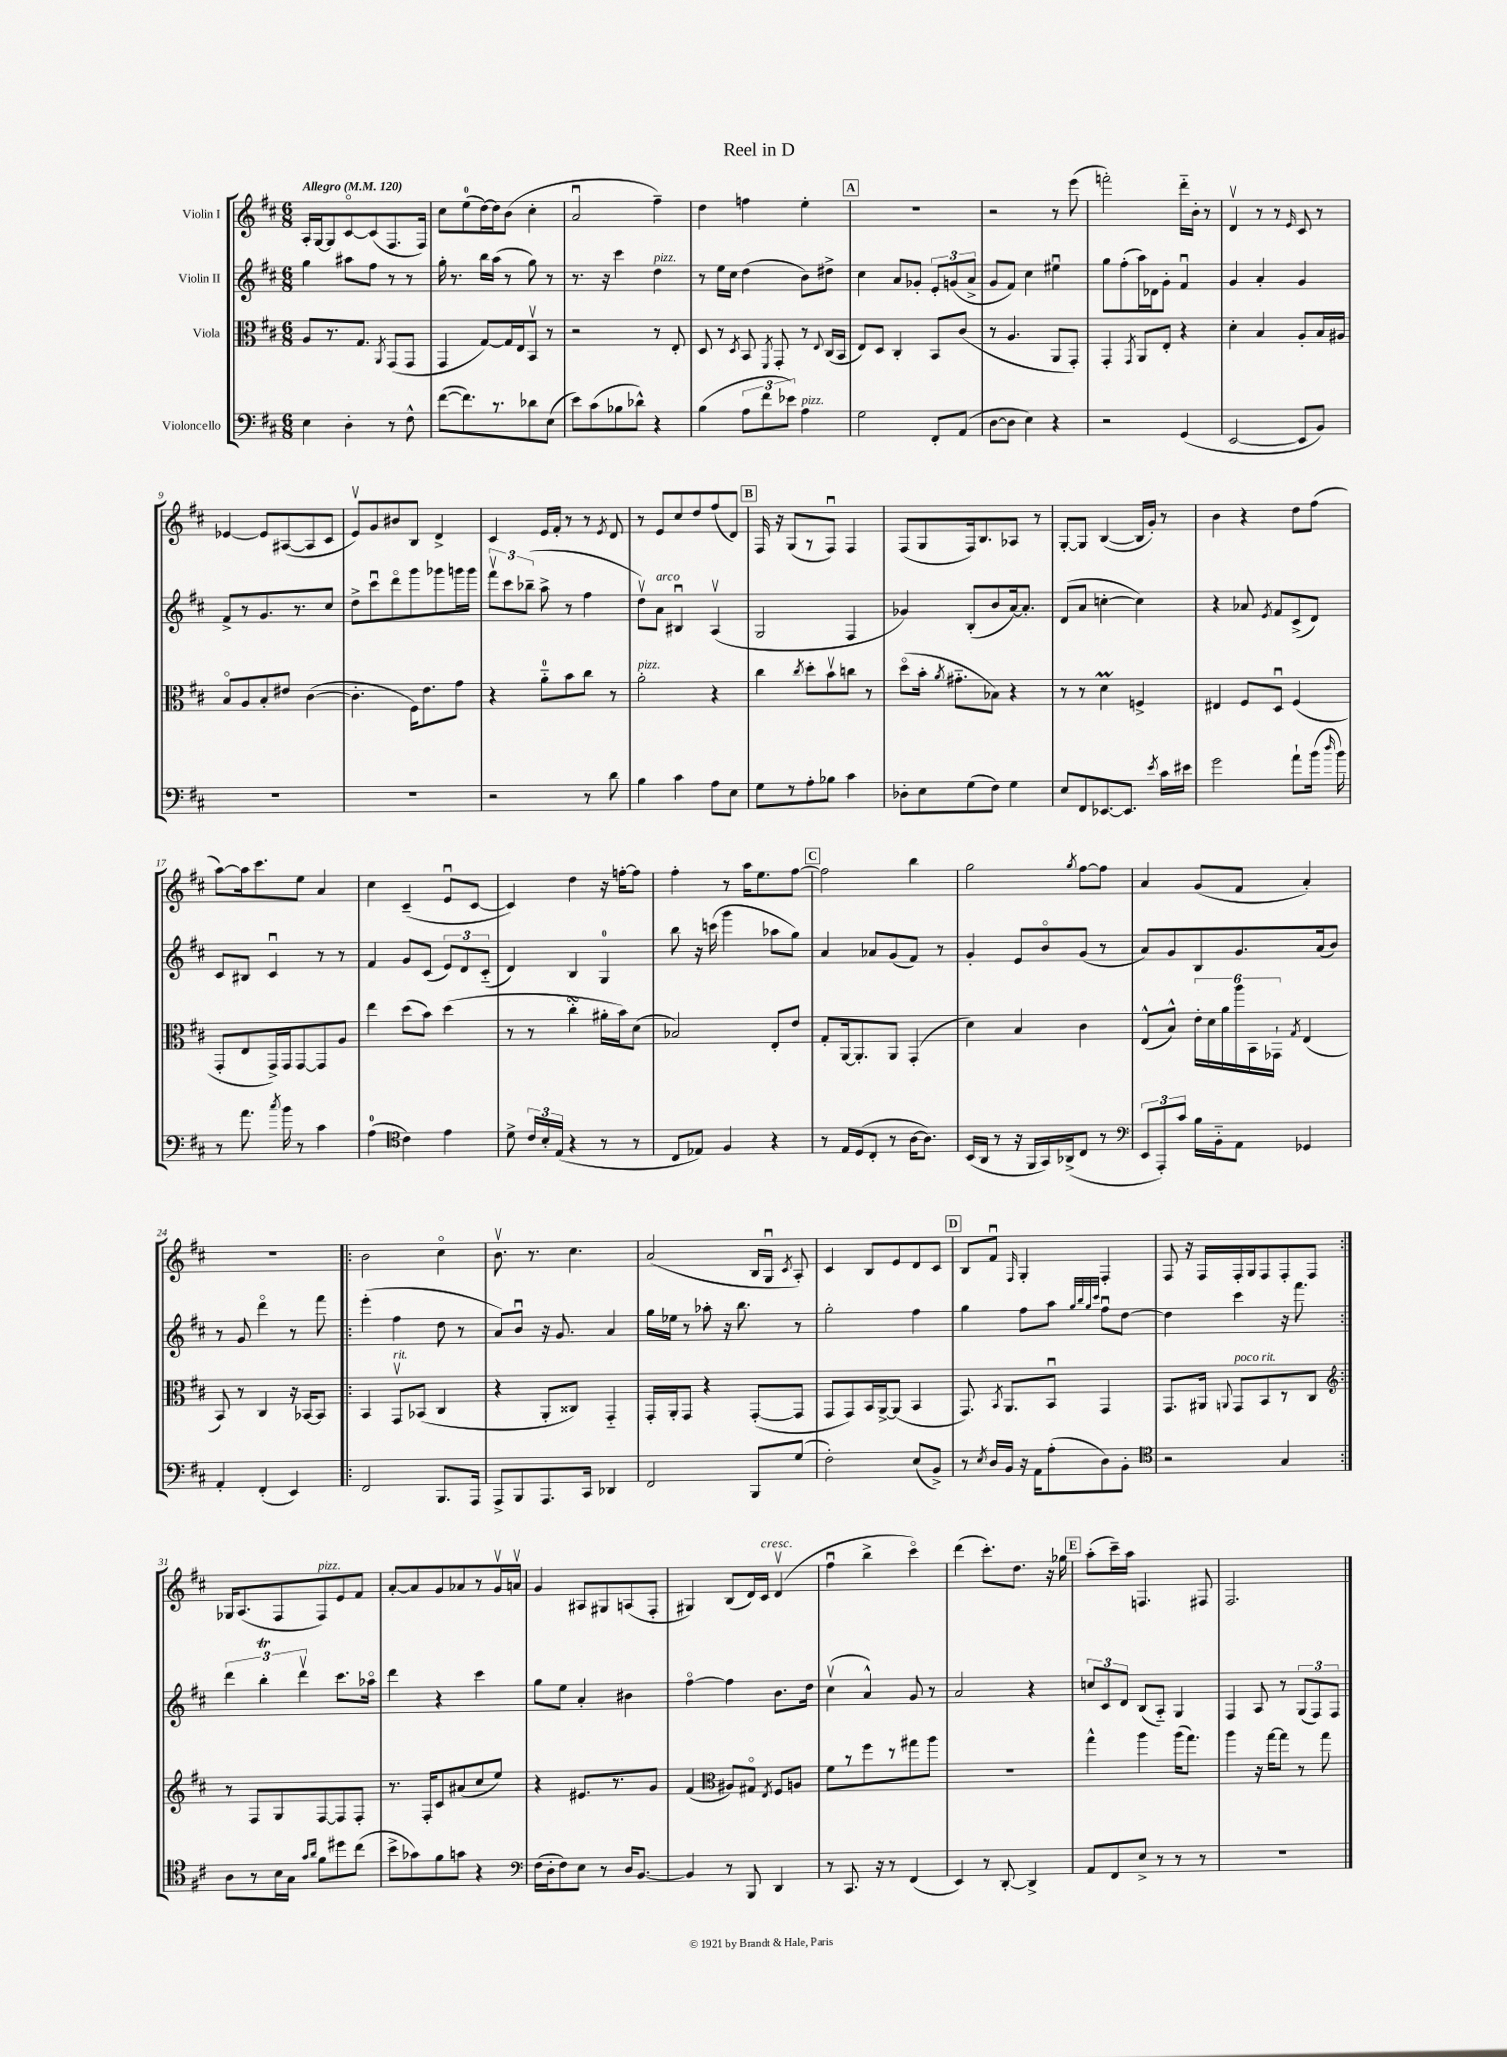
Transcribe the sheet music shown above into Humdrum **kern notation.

**kern	**kern	**kern	**kern
*staff4	*staff3	*staff2	*staff1
*clefF4	*clefC3	*clefG2	*clefG2
*k[f#c#]	*k[f#c#]	*k[f#c#]	*k[f#c#]
*M6/8	*M6/8	*M6/8	*M6/8
*MM120	*MM120	*MM120	*MM120
4E	8A	4gg	16A'
.	.	.	[16G
.	8.r	.	8G]
4D'	.	8aa#	[8c#o
.	8.G	.	.
.	.	8ff#	(8c#]
.	8qAA	.	.
8r	(8GG	8r	8.F#
8F#^^	8GG	8r	.
.	.	.	16F#)
=	=	=	=
([8f#	4GG	16gg'	8cc#
.	.	8.r	.
8.f#])	.	.	(8ee
.	[8G)	16bb	[16dd)
8.r	.	(16aa	16dd]
.	16G]	8r	(8b
.	16E	.	.
8d-	8BBv	8gg)	4cc#'
(8E	8r	8r	.
=	=	=	=
8e)	2r	8.r	2au
(8c#	.	.	.
.	.	16r	.
8B-	.	4ccc#	.
8d-^^)	.	.	.
4r	8r	4dd	4ff#~)
.	8E'	.	.
=	=	=	=
(4B	8D	8r	4dd
.	8r	16ee	.
.	.	16cc#	.
.	8qD	.	.
12A	8BB	(4dd	4ff
12f#	.	.	.
.	8qFF#	.	.
.	8GG'	.	.
12e-)	.	.	.
4A	8r	8b)	4ee'
.	8qqE	.	.
.	(16C#	8dd#^	.
.	16BB	.	.
=	=	=	=
2G	8E)	4cc#	2.r
.	8D	.	.
.	4C#'	8a	.
.	.	8g-'	.
8FF#'	8BB	12e'	.
.	.	(12g	.
(8AA	(8c#	.	.
.	.	12a^	.
=	=	=	=
[8D	8r	8g	2r
8D]	4.A	8f#)	.
4E)	.	4cc#	.
4r	8AA	4ee#u	8r
.	8GG')	.	(8eee
=	=	=	=
2r	4GG'	8gg	2fff')
.	.	(8ff#'	.
.	8qGG	.	.
.	8AA	16aa)	.
.	.	16d-	.
.	8E'	8g'	.
(4GG	4r	4f#u	16ddd'~
.	.	.	16b'
.	.	.	8r
=	=	=	=
[2EE	4d'	4g	4dv
.	4B	4a'	8r
.	.	.	8r
.	.	.	16qqe
8EE]	8A'	4g	8c#
8BB)	16B	.	8r
.	16A#	.	.
=	=	=	=
2.r	8Bo	8f#^	[4e-
.	8A	8r	.
.	8B'	8.g	8e-]
.	8e#	.	([8A#
.	.	8.r	.
.	([4c#	.	8A#]
.	.	8cc#	8c#
=	=	=	=
2.r	4.c#']	8dd^	8ev)
.	.	8ccc#u	8g
.	.	8dddo	8b#
.	16F#)	8ggg	8B
.	8.e	.	.
.	.	8ggg-	4d^
.	8g	16ggg	.
.	.	16ggg	.
=	=	=	=
2r	4r	12fff#v	4c#
.	.	12ccc#	.
.	.	(12bb-~	.
.	8a'~	8aa^	16e
.	.	.	16f#'
.	8b	8r	8r
8r	8cc#	4ff#	8r
.	.	.	8qe
8d	8r	.	8d
=	=	=	=
4B	2a'	8ddv)	8r
.	.	8a	8e
4c#	.	4B#u	8cc#
.	.	.	8dd
8A	4r	(4Av	(8ff#
8E	.	.	8d)
=	=	=	=
8G	4cc#	2G	16F#
.	.	.	16r
8r	.	.	(8G
.	8qcc#	.	.
8A'	8dd'	.	8r
8B-	8bv	.	8F#u)
4c#	8cc	4F#	4F#
.	8r	.	.
=	=	=	=
8D-'	(8ddo	4g-)	(8F#
8E	16b'	.	8G
.	8qa	.	.
.	8.g#'~	.	.
(8G	.	(8B'	16F#)
.	.	.	8.B
8F#)	8B-)	8b	.
4G	4r	[16a)	8A-
.	.	8.a']	.
.	.	.	8r
=	=	=	=
8E	8r	(8d	[8G'
8FF#	8r	8a	8G]
[8.EE-	4d	[4cc'	([4B
8.EE-]	.	.	.
.	4F^	4cc])	16B]
.	.	.	16g')
8qe	.	.	.
16c#	.	.	8r
16e#	.	.	.
=	=	=	=
2g	4E#	4r	4b
.	8F#	8a-	4r
.	.	8qe	.
.	8Du	8f#	.
8a`	(4F#	(8c#^	8dd
(16b	.	8d)	(8ff#
16qqdd	.	.	.
16b)	.	.	.
=	=	=	=
8r	8GG'	8c#	[8aa)
8.a	8E	8B#	16aa]
.	.	.	8.ccc#
.	16GG^)	4c#u	.
8qcc#	.	.	.
16b	16GG	.	.
8r	[8GG	.	8ee
4c#	8GG]	8r	4a
.	8A	8r	.
=	=	=	=
(4A	4ee	4f#	4cc#
*clefC4	*	*	*
4c#)	(8dd	8g	(4c#~
.	8b)	(8c#	.
4e	(4dd	12e)	8eu
.	.	12d	.
.	.	.	[8c#
.	.	(12c#'~	.
=	=	=	=
8d^	8r	4d)	4c#])
24c#	8r	.	.
24B'	.	.	.
(24E	.	.	.
4r	4cc#'	4B	4dd
8r	16a#'	4G	16r
.	16b)	.	[16ff'
8r	(8d	.	8ff]
=	=	=	=
8C#	2B-)	8bb	4ff#'
8E-)	.	16r	.
.	.	(16ccc	.
4F#	.	4ggg	8r
.	.	.	16aa
.	.	.	8.ee
4r	8E'	8aa-	.
.	8e	8gg)	[8ff#
=	=	=	=
8r	8G'	4a	2ff#]
16E	[16AA	.	.
(16D	8.AA']	.	.
8C#'	.	8a-	.
8r	8AA	(8g	.
[16A	(4GG'	8f#)	4bb
8.A])	.	.	.
.	.	8r	.
=	=	=	=
(16BB	4d)	4g'	2gg
16AA	.	.	.
8r	.	.	.
16r	4B	8e	.
16FF#	.	.	.
16GG)	.	8bo	.
(16AA-^	.	.	.
.	.	.	8qgg
8C#	4c#	(8g	[8ff#
8r	.	8r	8ff#]
=	=	=	=
*clefF4	*	*	*
12EE	(8E^^	8a)	4a
12AAA')	.	.	.
.	8B^^)	8g	.
12c#	.	.	.
16B	24e'	8B	(8g
.	24d	.	.
16BB'~	.	.	.
.	24a	.	.
8AA	24aa	8.g	8f#
.	24BB	.	.
.	24GG-`	.	.
.	8qG	.	.
4GG-	(4E	.	4a')
.	.	(16a	.
.	.	8b)	.
=	=	=	=
4AA'	8BB)	8r	2.r
.	8r	8g	.
(4FF#'	4C#	4dddo	.
4EE)	16r	8r	.
.	[16BB-	.	.
.	8BB-]	8fff#	.
=!|:	=!|:	=!|:	=!|:
2FF#	4BB	(4eee'	2b
.	8GGv	4ff#	.
.	(8BB-	.	.
8.BBB	4C#	8dd	4cc#o
.	.	8r	.
16AAA	.	.	.
=	=	=	=
8AAA^	4r	8a)	8.bv
8BBB	.	8bu	.
.	.	.	8.r
8.AAA	8AA'	16r	.
.	.	8.g	.
.	8C##)	.	4.cc#
16CC#	.	.	.
4DD-	4GG'~	4a	.
=	=	=	=
2FF#	16GG'	16gg	(2a
.	16AA'	16ee-	.
.	8GG	8r	.
.	4r	8aa-'	.
.	.	16r	.
.	.	8.bb	.
8BBB	([8GG'	.	16B
.	.	.	16Gu
.	.	.	8qc#
(8G	8GG]	8r	8A')
=	=	=	=
2F#')	8GG	2gg'	4c#
.	8GG)	.	.
.	16BB	.	8B
.	[16AA^	.	.
.	(8AA]	.	8e
(8E	4BB	4ff#	8d
8BB^)	.	.	8c#
=	=	=	=
8r	8.GG)	4gg	8B
8qE	.	.	.
16D	.	.	8f#u
.	8qBB	.	.
16BB	8.AA	.	.
.	.	.	16qqF#
16r	.	8ff#	4G'
16AA	.	.	.
(8A'	8BBu	8aa	.
.	.	32qqgg	.
.	.	32qqbb	.
.	.	32qqgg	.
.	.	32qqccc#	.
8D)	4GG	8ff#u	4F#'
8BB'	.	[8dd	.
=	=	=	=
*clefC4	*	*	*
2r	8.GG	4dd]	8F#
.	.	.	16r
.	16AA#	.	16F#
.	8qqAA	.	.
.	8GG	4ccc#	16F#'
.	.	.	16G
.	8BB	.	8F#
4G	8r	16r	8F#'
.	.	8.fff#	.
.	8C#	.	8F#
=:|!	=:|!	=:|!	=:|!
*	*clefG2	*	*
8A	8r	6ddd	16G-
.	.	.	(8.A
8r	8F#	.	.
.	.	6bb'	.
16B	8G	.	8F#
16G	.	.	.
.	.	6dddv	.
16qqg	.	.	.
16qqa	.	.	.
8f#	[8F#	.	8F#)
8dd#	8F#]	8.ccc#	8e
(8cc#	8F#'	.	8f#
.	.	16aa-o	.
=	=	=	=
8b^	8.r	4ddd	[8a'
8g-)	.	.	8a]
.	16F#'	.	.
8f#	8c#	4r	8g
8g	(8a#	.	8a-
4r	8cc#	4ccc#	8r
.	8ee)	.	16gv
.	.	.	16av
=	=	=	=
*clefF4	*	*	*
(16F#	4r	8gg	4g
16D'	.	.	.
8F#)	.	8ee	.
8E	8.e#	4a'	8A#
8r	.	.	8G#
.	8.r	.	.
16D	.	4b#	(8A
[8.BB	.	.	.
.	8g	.	8F#'
=	=	=	=
4BB]	(4f#	[4ff#o	4G#)
*	*clefC3	*	*
8r	8A#)	4ff#]	(8B
8BBB	8G#o	.	16d)
.	.	.	16c#
.	8qE	.	.
4DD	8F#	8.b	(4dv
.	8A	.	.
.	.	16dd	.
=	=	=	=
8r	8f#	(4cc#v	4ff#u
8.CC#	8r	.	.
.	8ff#	4a^^)	4bb^
16r	.	.	.
8r	8r	.	.
(4FF#	8gg#	8g	4ccc#o)
.	8aa	8r	.
=	=	=	=
4EE)	2.r	2a	(4ddd
8r	.	.	8.ccc#')
[8DD'	.	.	.
.	.	.	8.dd
4DD^]	.	4r	.
.	.	.	16r
.	.	.	16gg-
=	=	=	=
8AA	4gg^^	12cc	(8aa'
.	.	12c#	.
8FF#	.	.	16ccc#~)
.	.	12d	.
.	.	.	16aa
8E^	4aa	(8B	4.F
8r	.	8A'~)	.
8r	(16aa	4G	.
.	8.gg)	.	.
8r	.	.	8F#
=	=	=	=
2.r	4aa	4F#	2.F#
.	16r	8A	.
.	[16gg	.	.
.	8gg]	8r	.
.	8r	(12G	.
.	.	12F#)	.
.	8gg	.	.
.	.	12F#	.
==	==	==	==
*-	*-	*-	*-
